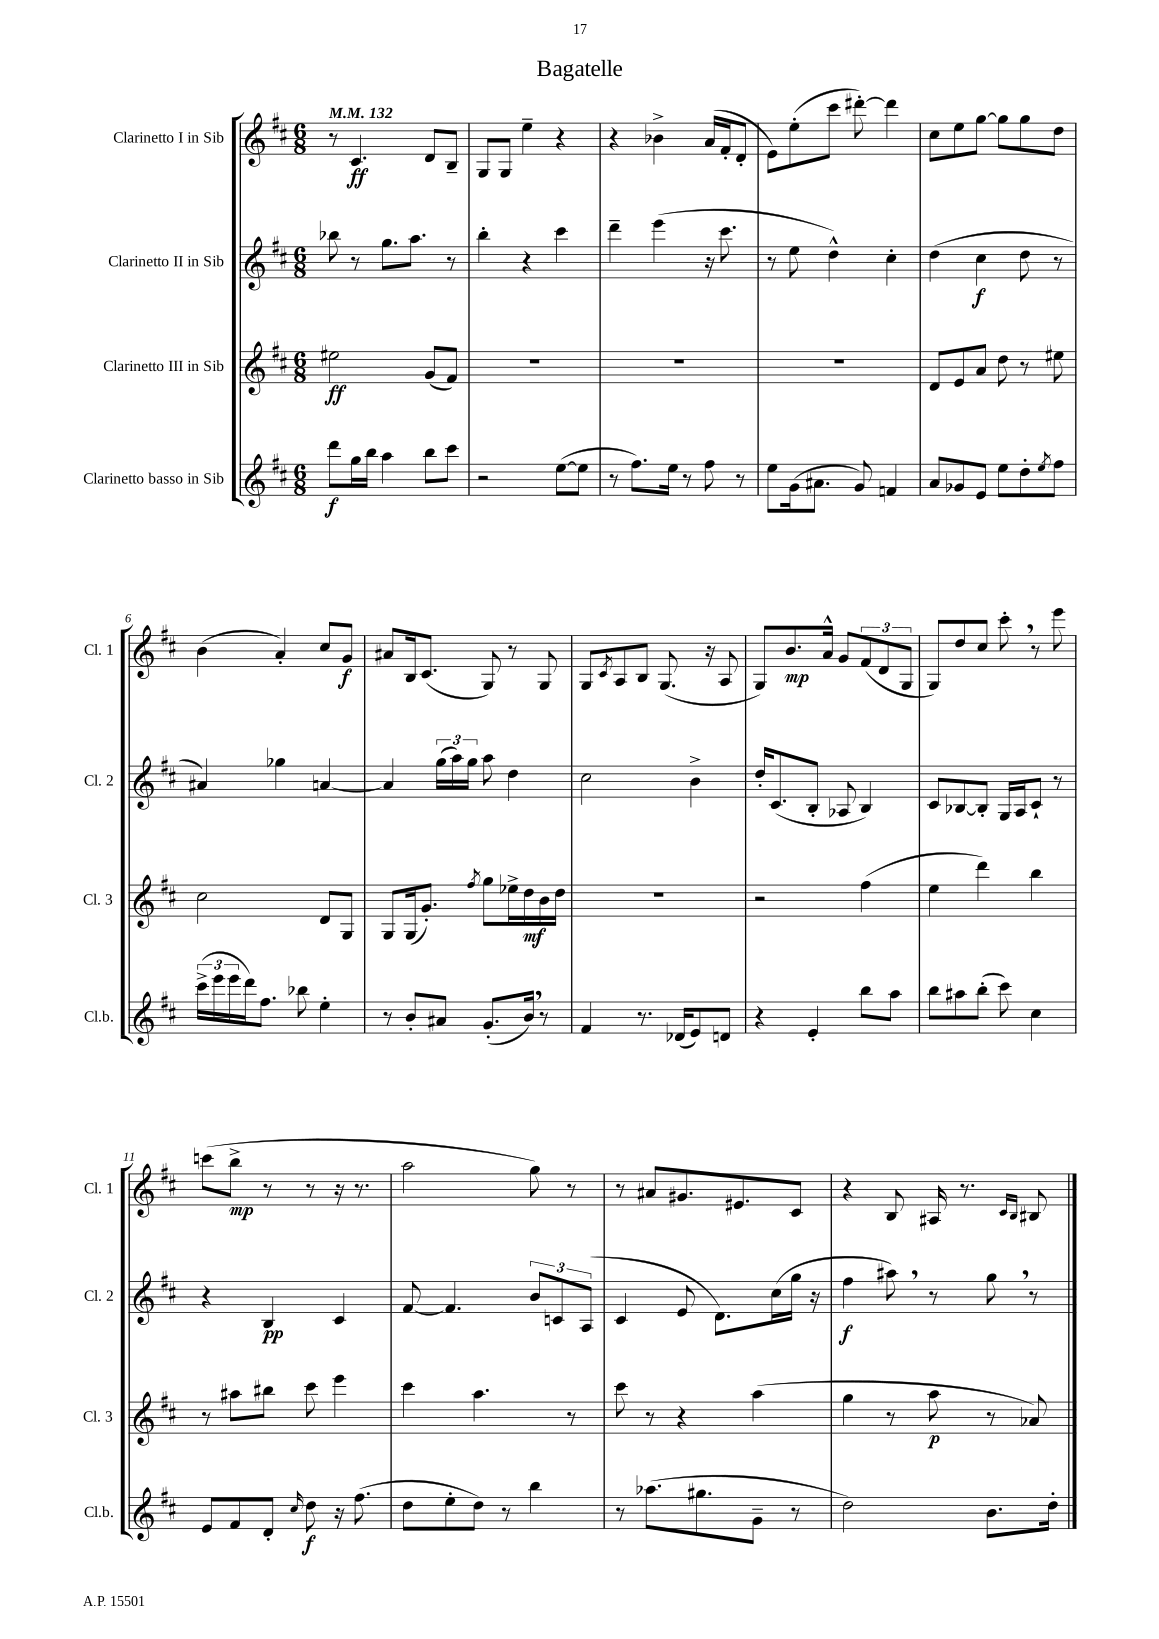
\header { title = "Bagatelle" }
<<
\new StaffGroup <<
\new Staff = "s0" \with { instrumentName = "Clarinetto I in Sib" shortInstrumentName = "Cl. 1" } {
    \clef treble \key d \major \numericTimeSignature \time 6/8 \tempo 4 = 132
    r8 cis'4.\ff d'8 b8-- |
    g8 g8 e''4-- r4 |
    r4 bes'4-> a'16( fis'16-. d'8-. |
    e'8) e''8-.( cis'''8 dis'''8~-.) dis'''4 |
    cis''8 e''8 g''8~ g''8 g''8 d''8 |
    b'4( a'4-.) cis''8 g'8\f |
    ais'8 b16 cis'8.( g8) r8 g8 |
    g8 \acciaccatura { cis'8 } a8 b8 g8.( r16 a8 |
    g8) b'8.\mp a'16-^ g'8 \tuplet 3/2 { fis'8( d'8 g8 } |
    g8) d''8 cis''8 cis'''8-. \breathe r8 e'''8 |
    c'''8( b''8->\mp r8 r8 r16 r8. |
    a''2 g''8) r8 |
    r8 ais'8 gis'8. eis'8. cis'8 |
    r4 b8 ais16 r8. \grace { cis'16 b16 } bis8 \bar "|." |
}
\new Staff = "s1" \with { instrumentName = "Clarinetto II in Sib" shortInstrumentName = "Cl. 2" } {
    \clef treble \key d \major \numericTimeSignature \time 6/8
    bes''8 r8 g''8. a''8. r8 |
    b''4-. r4 cis'''4 |
    d'''4-- e'''4( r16 cis'''8. |
    r8 e''8 d''4-^) cis''4-. |
    d''4( cis''4\f d''8 r8 |
    ais'4) ges''4 a'4~ |
    a'4 \tuplet 3/2 { g''16( a''16) g''16 } a''8 d''4 |
    cis''2 b'4-> |
    d''16-. cis'8.( b8-. aes8 b4) |
    cis'8 bes8~ bes8-. g16 a16 cis'8-! r8 |
    r4 b4\pp cis'4 |
    fis'8~ fis'4. \tuplet 3/2 { b'8 c'8 a8( } |
    cis'4 e'8 d'8.) cis''16( g''16 r16 |
    fis''4\f ais''8) \breathe r8 g''8 \breathe r8 \bar "|." |
}
\new Staff = "s2" \with { instrumentName = "Clarinetto III in Sib" shortInstrumentName = "Cl. 3" } {
    \clef treble \key d \major \numericTimeSignature \time 6/8
    eis''2\ff g'8( fis'8) |
    R2. |
    R2. |
    R2. |
    d'8 e'8 a'8 d''8 r8 eis''8 |
    cis''2 d'8 g8 |
    g8 g16( g'8.-.) \acciaccatura { fis''8 } g''8 ees''16-> d''16\mf b'16 d''16 |
    R2. |
    r2 fis''4( |
    e''4 d'''4) b''4 |
    r8 ais''8 bis''8 cis'''8 e'''4 |
    cis'''4 a''4. r8 |
    cis'''8 r8 r4 a''4( |
    g''4 r8 a''8\p r8 aes'8) \bar "|." |
}
\new Staff = "s3" \with { instrumentName = "Clarinetto basso in Sib" shortInstrumentName = "Cl.b." } {
    \clef treble \key d \major \numericTimeSignature \time 6/8
    d'''8\f g''16 b''16 a''4 b''8 cis'''8 |
    r2 e''8~( e''8 |
    r8 fis''8.) e''16 r8 fis''8 r8 |
    e''8 g'16( ais'8. g'8) f'4 |
    a'8 ges'8 e'8 e''8 d''8-. \acciaccatura { e''8 } fis''8 |
    \tuplet 3/2 { cis'''16->( e'''16 e'''16 } d'''16) fis''8. bes''8 e''4-. |
    r8 b'8-. ais'8 g'8.-.( b'16) \breathe r8 |
    fis'4 r8. des'16( e'8) d'8 |
    r4 e'4-. b''8 a''8 |
    b''8 ais''8 b''8-.( cis'''8) cis''4 |
    e'8 fis'8 d'8-. \grace { cis''16 } d''8\f r16 fis''8.( |
    d''8 e''8-. d''8) r8 b''4 |
    r8 aes''8.( gis''8. g'8-- r8 |
    d''2) b'8. d''16-. \bar "|." |
}
>>
>>
